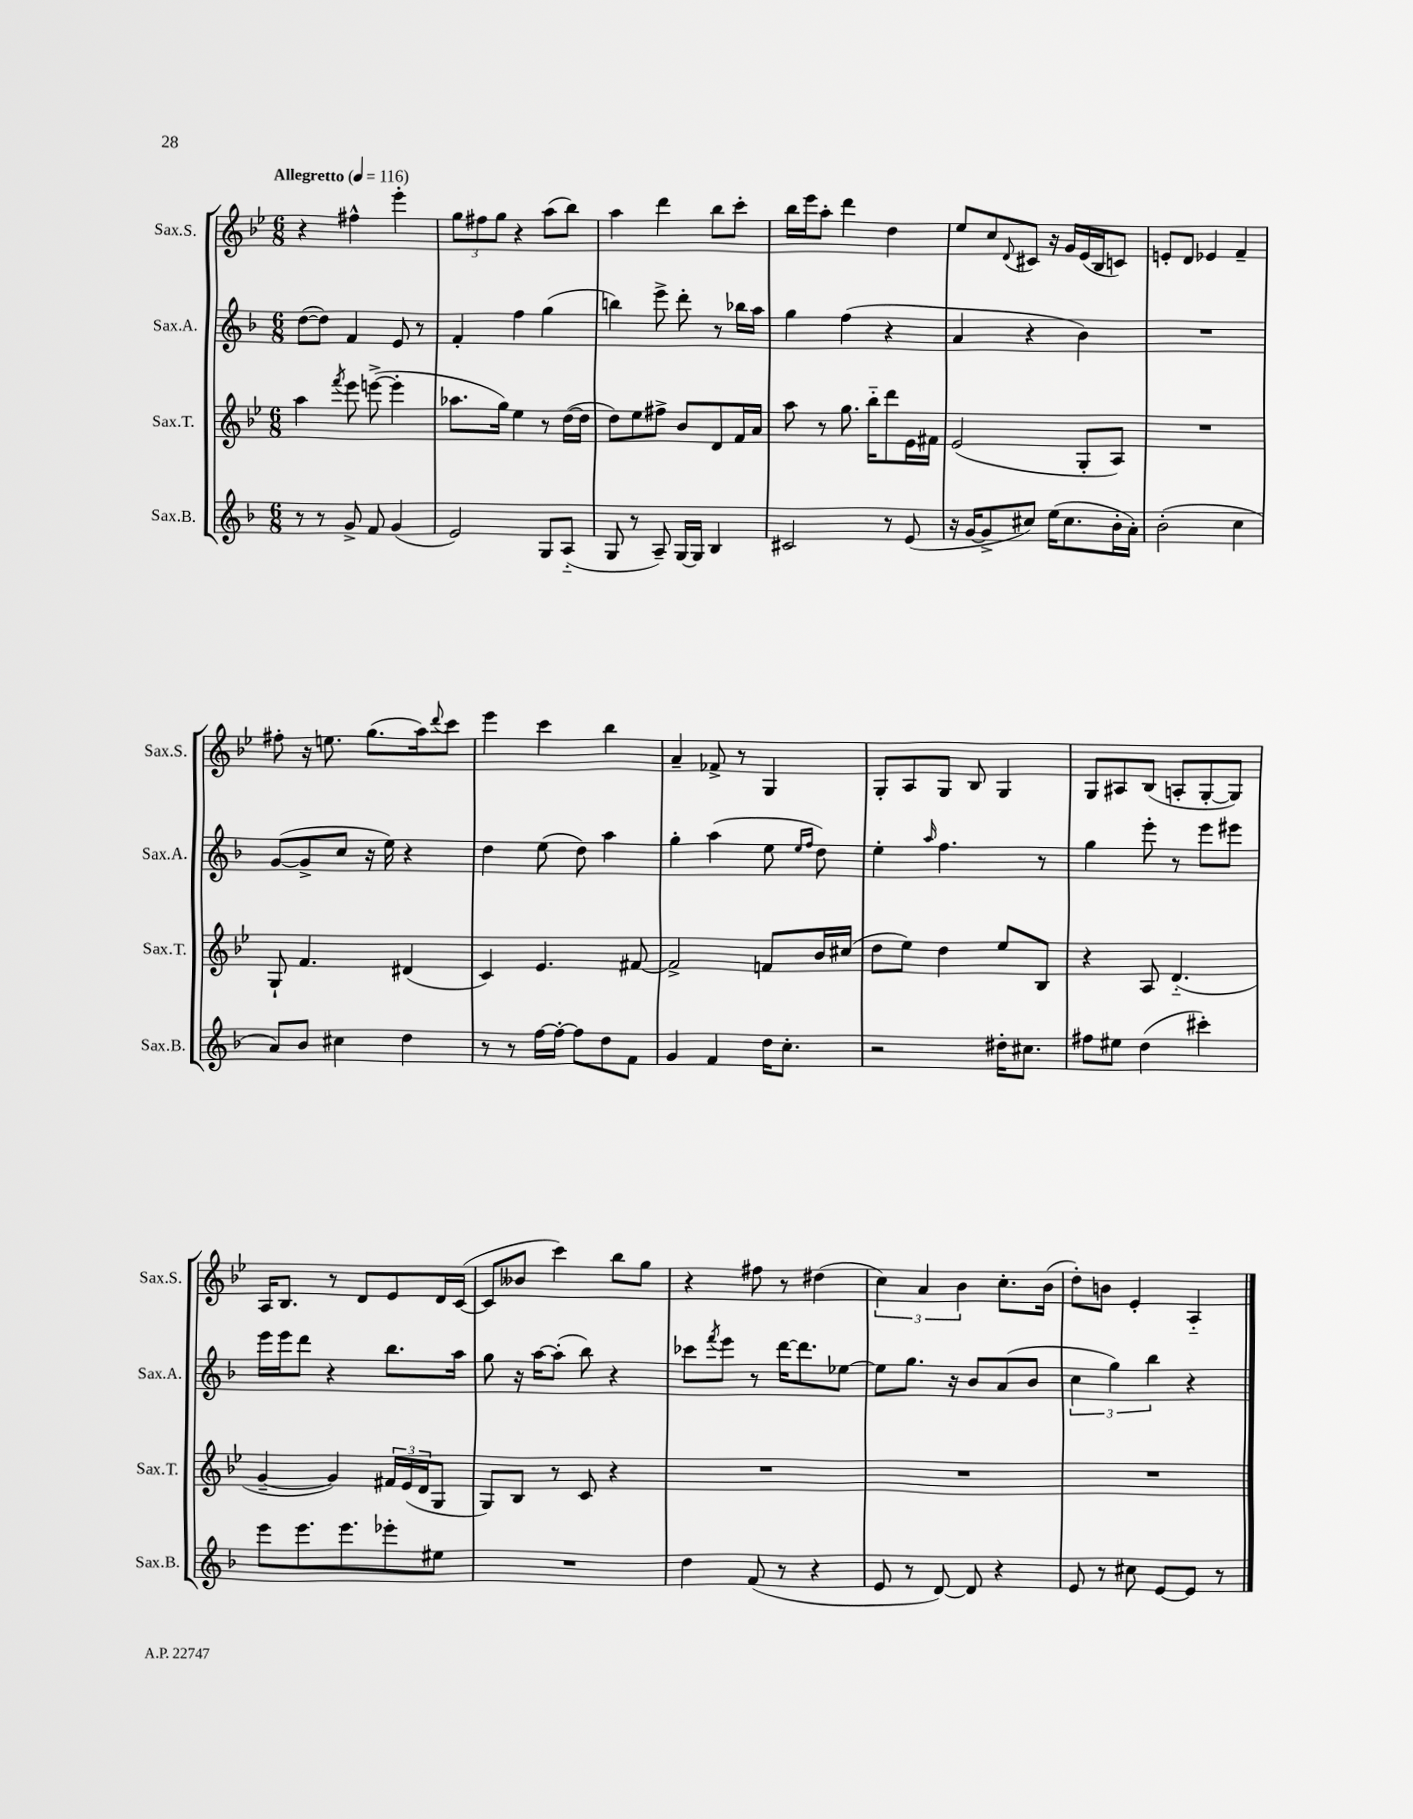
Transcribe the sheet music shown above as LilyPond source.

<<
\new StaffGroup <<
\new Staff = "s0" \with { instrumentName = "Sax.S." shortInstrumentName = "Sax.S." } {
    \clef treble \key bes \major \numericTimeSignature \time 6/8 \tempo "Allegretto" 4 = 116
    r4 fis''4-^ ees'''4-. |
    \tuplet 3/2 { g''8 fis''8 g''8 } r4 a''8( bes''8) |
    a''4 d'''4 bes''8 c'''8-. |
    bes''16 ees'''16 a''8-. d'''4 d''4 |
    ees''8 c''8 \appoggiatura { d'8 } cis'8 r16 g'16 ees'16( bes16 c'8) |
    e'8-. d'8 ees'4 f'4-- |
    fis''8-. r16 e''8. g''8.( a''16) \appoggiatura { d'''8 } c'''8 |
    ees'''4 c'''4 bes''4 |
    a'4-- fes'8-> r8 g4 |
    g8-. a8 g8 bes8 g4 |
    g8 ais8 bes8( a8-. g8~-. g8) |
    a16 bes8. r8 d'8 ees'8 d'16 c'16~( |
    c'8 beses'8 c'''4) bes''8 g''8 |
    r4 fis''8 r8 dis''4( |
    \tuplet 3/2 { c''4) a'4 bes'4 } c''8.-. bes'16( |
    d''8-.) b'8 ees'4-. a4-_ \bar "|." |
}
\new Staff = "s1" \with { instrumentName = "Sax.A." shortInstrumentName = "Sax.A." } {
    \clef treble \key f \major \numericTimeSignature \time 6/8
    d''8~( d''8) f'4 e'8 r8 |
    f'4-. f''4 g''4( |
    b''4) e'''8-> d'''8-. r8 bes''16 a''16 |
    g''4 f''4( r4 |
    a'4 r4 bes'4) |
    R2. |
    g'8~( g'8-> c''8 r16 e''16) r4 |
    d''4 e''8( d''8) a''4 |
    g''4-. a''4( e''8 \grace { e''16 f''16 } d''8) |
    e''4-. \grace { a''16 } f''4. r8 |
    g''4 e'''8-. r8 e'''8 eis'''8 |
    e'''16 e'''16 d'''8 r4 bes''8. a''16 |
    g''8 r16 a''16~ a''8-.( bes''8) r4 |
    ces'''8 \acciaccatura { f'''8 } e'''8 r8 d'''16~ d'''8. ees''8~ |
    ees''8 g''8. r16 bes'8 a'8( bes'8 |
    \tuplet 3/2 { c''4 g''4) bes''4 } r4 \bar "|." |
}
\new Staff = "s2" \with { instrumentName = "Sax.T." shortInstrumentName = "Sax.T." } {
    \clef treble \key bes \major \numericTimeSignature \time 6/8
    a''4 \acciaccatura { f'''8 } ees'''8 e'''8~->( e'''4-. |
    aes''8. g''16) ees''4 r8 d''16~( d''16 |
    d''8) ees''8 fis''8-> bes'8 d'8 f'16 a'16 |
    a''8 r8 g''8. bes''16-_ d'''8 ees'16 fis'16 |
    ees'2( g8-. a8) |
    R2. |
    g8-! f'4. dis'4( |
    c'4) ees'4. fis'8~ |
    fis'2-> f'8 bes'16 cis''16( |
    d''8 ees''8) d''4 ees''8 bes8 |
    r4 a8 d'4.-_( |
    g'4~-- g'4) \tuplet 3/2 { fis'16 ees'16( d'16 } g8 |
    g8) bes8 r8 c'8 r4 |
    R2. |
    R2. |
    R2. \bar "|." |
}
\new Staff = "s3" \with { instrumentName = "Sax.B." shortInstrumentName = "Sax.B." } {
    \clef treble \key f \major \numericTimeSignature \time 6/8
    r8 r8 g'8-> f'8 g'4( |
    e'2) g8 a8-_( |
    g8 r8 a8--) g16~ g16 bes4 |
    cis'2 r8 e'8( |
    r16 g'16~ g'8-> cis''8) e''16( cis''8. bes'16-. a'16-.) |
    bes'2-.( c''4 |
    a'8) bes'8 cis''4 d''4 |
    r8 r8 f''16~ f''16~-. f''8 d''8 f'8 |
    g'4 f'4 d''16 c''8.-. |
    r2 dis''16-. cis''8. |
    fis''8 eis''8 d''4( cis'''4-.) |
    e'''8 e'''8. e'''8. ees'''8-. eis''8 |
    R2. |
    d''4 f'8( r8 r4 |
    e'8 r8 d'8~) d'8 r4 |
    e'8 r8 cis''8 e'8~ e'8 r8 \bar "|." |
}
>>
>>
\layout { \context { \Score \remove "Bar_number_engraver" } }
